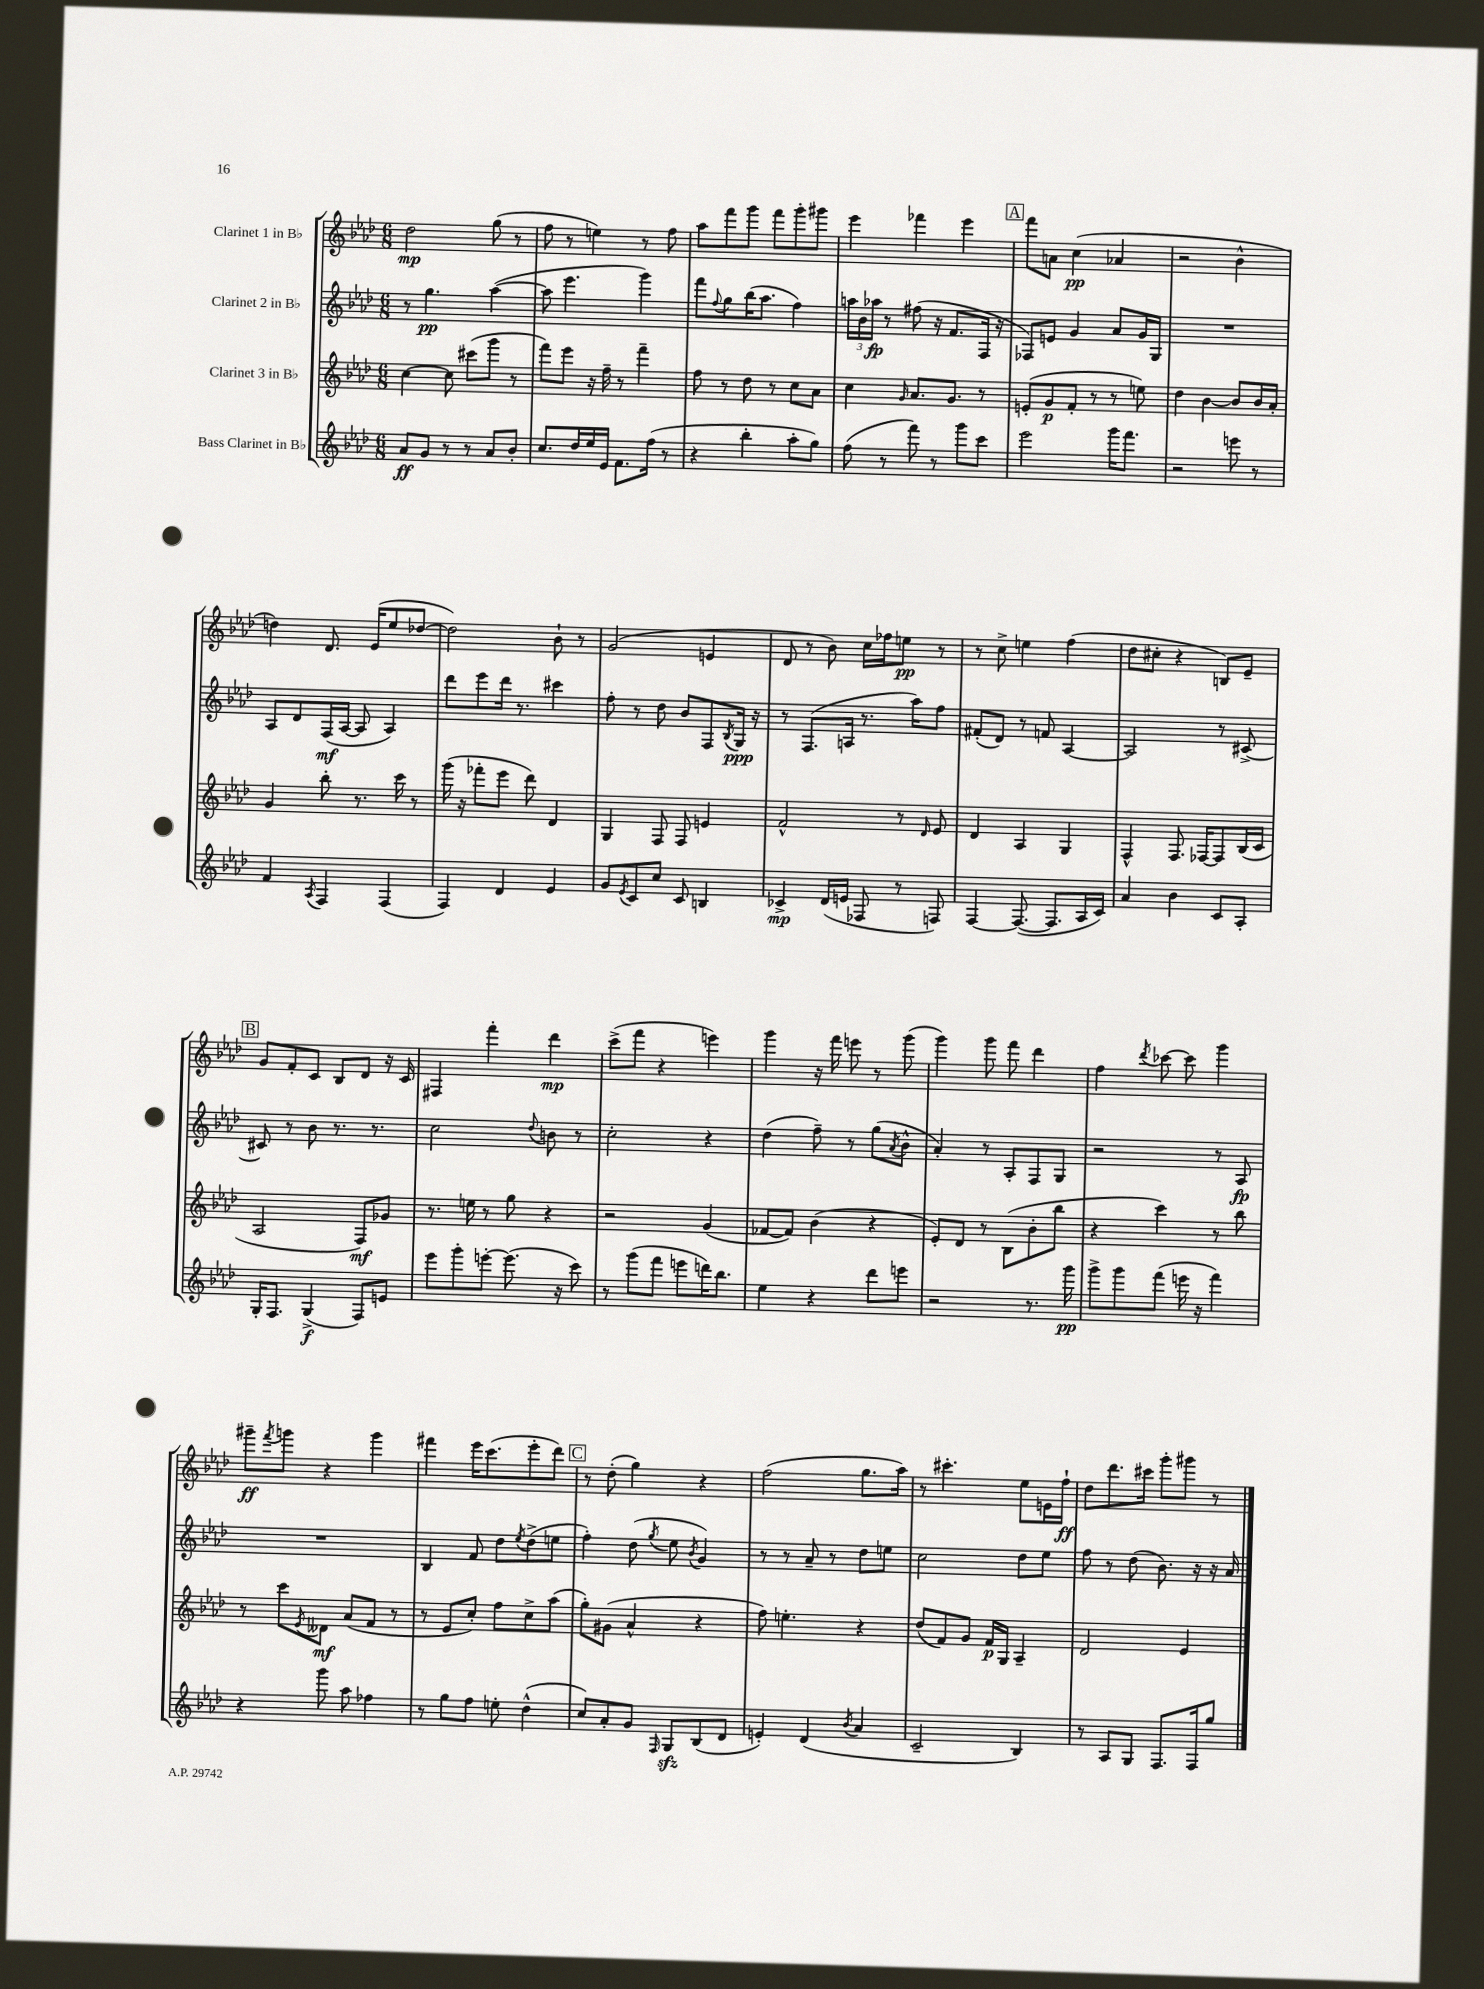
<<
\new StaffGroup <<
\new Staff = "s0" \with { instrumentName = "Clarinet 1 in Bb" } {
    \clef treble \key aes \major \numericTimeSignature \time 6/8
    des''2\mp g''8( r8 |
    f''8 r8 e''4) r8 f''8 |
    aes''8 f'''8 g'''8 f'''8 g'''8-. gis'''8 |
    ees'''4 fes'''4 ees'''4 |
    \mark \markup { \box "A" } f'''8 a'8 c''4\pp( aes'4 |
    r2 bes'4-^ |
    d''4) des'8. ees'16( ees''8 des''8~ |
    des''2) bes'8-! r8 |
    g'2( e'4 |
    des'8 r8 bes'8) c''16 fes''16 e''8\pp r8 |
    r8 c''8-> e''4 f''4( |
    des''8 cis''8-. r4 b8) ees'8-- |
    \mark \markup { \box "B" } g'8 f'8-. c'8 bes8 des'8 r16 c'16 |
    fis4 f'''4-. des'''4\mp |
    c'''8->( f'''8 r4 e'''4) |
    g'''4 r16 f'''16 e'''8 r8 g'''8( |
    g'''4) g'''8 f'''8 des'''4 |
    f''4 \acciaccatura { des'''8 } ces'''8~ ces'''8 g'''4 |
    gis'''8--\ff \acciaccatura { f'''8 } g'''8 r4 g'''4 |
    fis'''4 ees'''16 c'''8.( ees'''8-. des'''8) |
    \mark \markup { \box "C" } r8 des''8-.( g''4) r4 |
    f''2( g''8. aes''16) |
    r8 cis'''4.-. ees''8 e'16 f''16-!\ff |
    des''8 des'''8. cis'''16 g'''8-. gis'''8 r8 \bar "|." |
}
\new Staff = "s1" \with { instrumentName = "Clarinet 2 in Bb" } {
    \clef treble \key aes \major \numericTimeSignature \time 6/8
    r8 g''4.\pp aes''4~( |
    aes''8 ees'''4. g'''4) |
    f'''8 \appoggiatura { f''8 } g''8 bes''16( aes''8. f''4) |
    \tuplet 3/2 { a''16 bes'16 aes''16\fp } r8 fis''8( r16 f'8. f16 r16 |
    \mark \markup { \box "A" } fes8) e'8 g'4 aes'8 g'16 g16 |
    R2. |
    aes8 des'8 f16\mf( aes16~ aes8 aes4) |
    des'''8 ees'''8 des'''16 r8. cis'''4 |
    f''8-. r8 des''8 bes'8 f8 \acciaccatura { bes8 } g16\ppp r16 |
    r8 f8.( a16 r8. aes''16) f''8 |
    fis'8-.( des'8) r8 f'8 aes4~ |
    aes2 r8 cis'8~-> |
    \mark \markup { \box "B" } cis'8 r8 bes'8 r8. r8. |
    c''2 \appoggiatura { des''8 } b'8 r8 |
    c''2-. r4 |
    des''4( f''8--) r8 g''8( \acciaccatura { aes'8 } bes'8-^ |
    aes'4-.) r8 aes8-. f8 g8 |
    r2 r8 aes8\fp |
    R2. |
    bes4 f'8 des''8 \acciaccatura { ees''8 } des''8->( e''8 |
    \mark \markup { \box "C" } f''4-.) des''8( \acciaccatura { g''8 } ees''8 \acciaccatura { bes'8 } g'4) |
    r8 r8 aes'8-- r8 des''8 e''8 |
    c''2 des''8 ees''8 |
    f''8 r8 des''8( bes'8.) r16 r16 aes'16 \bar "|." |
}
\new Staff = "s2" \with { instrumentName = "Clarinet 3 in Bb" } {
    \clef treble \key aes \major \numericTimeSignature \time 6/8
    c''4~ c''8 cis'''8( g'''8 r8 |
    f'''8) ees'''8 r16 f''16-- r8 f'''4-- |
    f''8 r8 des''8 r8 c''8 aes'8 |
    c''4 \grace { g'16 } aes'8. g'8. r8 |
    \mark \markup { \box "A" } e'8-.( g'8\p f'8-. r8 r8 e''8) |
    des''4 bes'4~ bes'8 bes'16 aes'16-. |
    g'4 bes''8-. r8. c'''16 r8 |
    g'''16( r16 fes'''8-. ees'''8 des'''8) des'4 |
    g4 f8 f8 e'4 |
    f'2-^ r8 \grace { des'16 } ees'8 |
    des'4 aes4 g4 |
    f4-^ f8. fes16~ fes8 bes16( c'16 |
    \mark \markup { \box "B" } aes2 f8\mf) ges'8 |
    r8. e''16 r8 g''8 r4 |
    r2 g'4( |
    fes'8~ fes'8) bes'4( r4 |
    ees'8-.) des'8 r8 bes8( bes'8-. bes''8 |
    r4 c'''4) r8 bes''8 |
    r8 c'''8 \acciaccatura { ees'8 } deses'8\mf aes'8( f'8 r8 |
    r8 ees'8 c''8-.) f''8 c''8-> aes''8( |
    \mark \markup { \box "C" } g''8-.) gis'8( aes'4-^ r4 |
    f''8) e''4.-. r4 |
    des''8( f'8) g'8 f'16\p g16 aes4-- |
    des'2 ees'4 \bar "|." |
}
\new Staff = "s3" \with { instrumentName = "Bass Clarinet in Bb" } {
    \clef treble \key aes \major \numericTimeSignature \time 6/8
    aes'8\ff g'8 r8 r8 aes'8 bes'8-. |
    c''8. des''16 ees''16 ees'16 f'8. f''16( r8 |
    r4 bes''4-. aes''8-. g''8) |
    f''8( r8 f'''8) r8 g'''8 c'''8 |
    \mark \markup { \box "A" } ees'''2 g'''16 f'''8. |
    r2 e'''8 r8 |
    f'4 \acciaccatura { aes8 } f4 f4( |
    f4) des'4 ees'4 |
    g'8 \acciaccatura { ees'8 } c'8 c''8 c'8 b4 |
    ces'4->\mp des'16( e'16 fes8 r8 f8) |
    f4~ f8.~( f8. aes16 c'16) |
    aes'4 bes'4 c'8 aes8-. |
    \mark \markup { \box "B" } g16-. f8. g4->\f( f8) e'8 |
    ees'''8 g'''8-. e'''8~-. e'''8.( r16 c'''8) |
    r8 g'''8( f'''8 e'''8 d'''16) bes''8. |
    ees''4 r4 des'''8 e'''8 |
    r2 r8. g'''16\pp |
    g'''8-> g'''8 f'''8( e'''16 r16 f'''4) |
    r4 g'''8 aes''8 fes''4 |
    r8 g''8 f''8 e''8-. des''4-^( |
    \mark \markup { \box "C" } c''8) aes'8-. g'8 \grace { f16 } g8\sfz bes8( des'8 |
    e'4-.) des'4( \acciaccatura { bes'8 } aes'4 |
    c'2-- bes4) |
    r8 aes8 g8 f8. f16 g''8 \bar "|." |
}
>>
>>
\layout { \context { \Score \remove "Bar_number_engraver" } }
